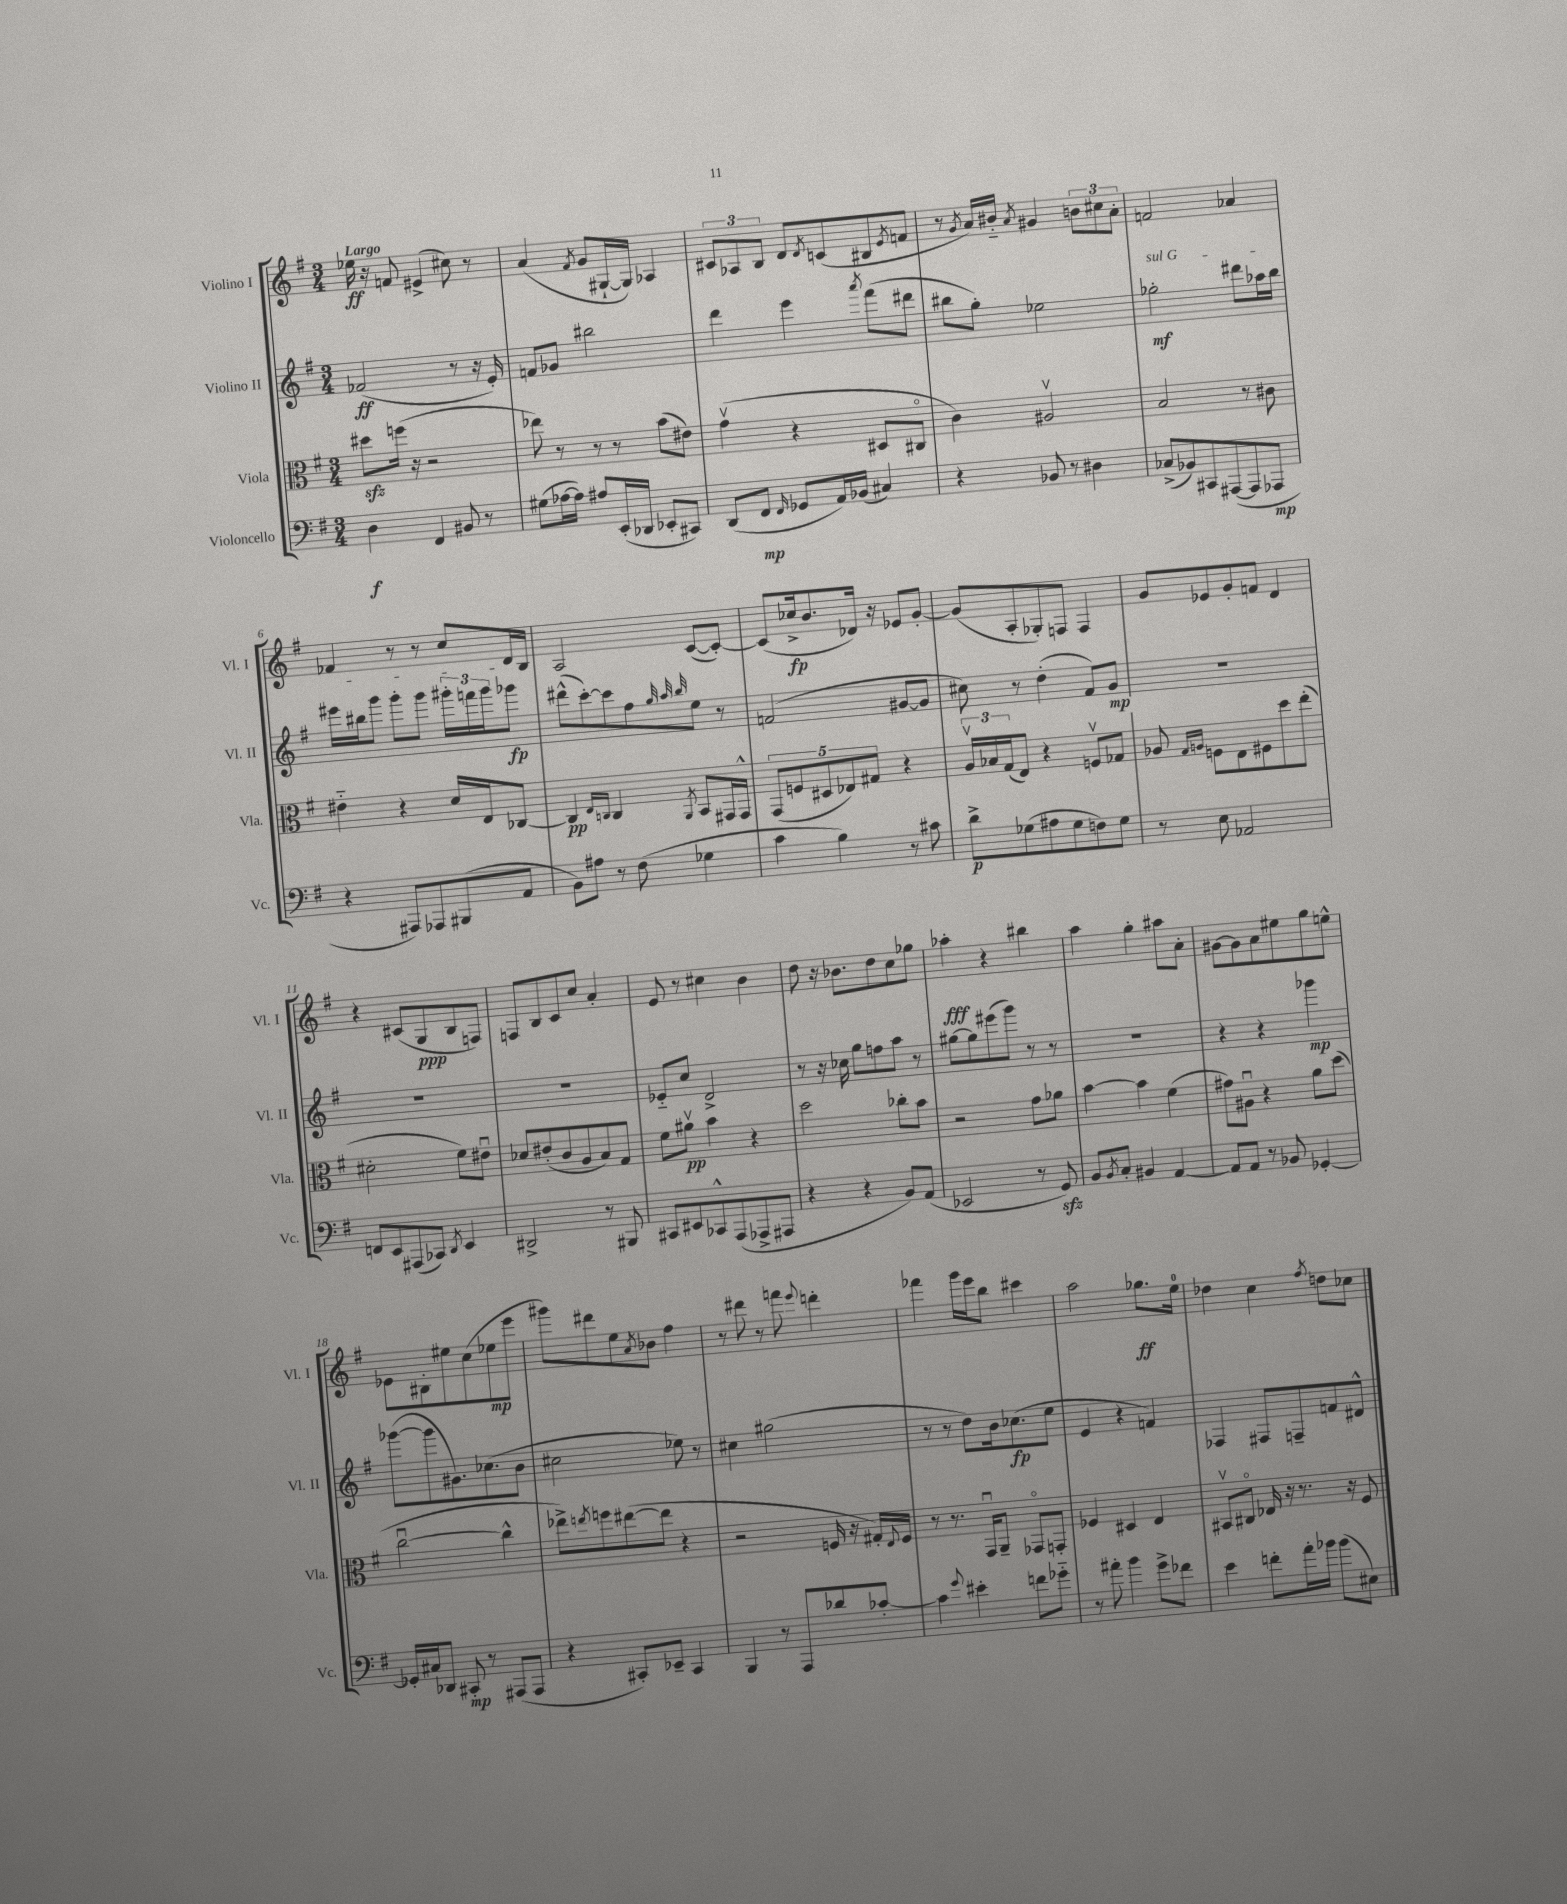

**kern	**kern	**kern	**kern
*staff4	*staff3	*staff2	*staff1
*clefF4	*clefC3	*clefG2	*clefG2
*k[f#]	*k[f#]	*k[f#]	*k[f#]
*M3/4	*M3/4	*M3/4	*M3/4
4D	8dd#	(2f-	16ee-
.	.	.	16r
.	(16ff	.	8f
.	16r	.	.
4FF#	2r	.	(4e#^
8BB#	.	8r	8cc#)
8r	.	16r	8r
.	.	16e')	.
=	=	=	=
(8G#	8ee-)	8f	(4a
[16A-	8r	8g-	.
16A-])	.	.	.
.	.	.	8qf#
8A#	8r	2bb#	8g
(16EE'	8r	.	[16G#`
16DD-	.	.	16G#])
8EE-'	(8b	.	4A-
8CC#)	8e#)	.	.
=	=	=	=
(8DD	(4gv	4ddd	12c#
.	.	.	12A-
8FF#	.	.	.
.	.	.	12B
16qqFF#	.	.	.
8GG-	4r	4eee	8d
.	.	.	8qd
16AA)	.	.	(8c
(16BB-	.	.	.
.	.	8qaaa	.
4C#)	8D#	(8fff#	8B#
.	.	.	8qe
.	8C#o	8ddd#	8f
=	=	=	=
4r	4c)	8bb#	8r
.	.	.	8qg
.	.	8gg')	16a)
.	.	.	16b#'~
.	.	.	8qa
8BB-	2A#v	2ee-	4g#
8r	.	.	.
4D#	.	.	12b
.	.	.	12cc#
.	.	.	12a'
=	=	=	=
(8C-^	2B	2gg-'	2f
8BB-)	.	.	.
8CC#	.	.	.
([8AAA#	.	.	.
8AAA#]	8r	8ddd#	4a-
8AAA-	8c#	16aa-	.
.	.	16bb	.
=	=	=	=
4r	4e#'~	16eee#	4f-
.	.	16bb#	.
.	.	8ggg	.
8AAA#)	4r	8ggg'	8r
8AAA-	.	8ggg	8r
(8BBB#	16d	24ggg#'	8cc
.	.	24fff	.
.	16E	.	.
.	.	24ggg#	.
8AA	[8C-	8ggg-	16d
.	.	.	16B
=	=	=	=
8BB)	4C-]	(8ddd#^^	2A
8A#	.	[8ccc')	.
.	16qqE	.	.
.	16qqC	.	.
8r	4C	8ccc]	.
(8F#	.	8ff#	.
.	.	32qqgg	.
.	.	32qqaa	.
.	8qAA	32qqbb	.
4G-	8BB	8ee	([8c
.	16GG#	8r	8c'_)
.	16GG#^^	.	.
=	=	=	=
4c	(10GG	(2f	(8c]
.	10F	.	.
.	.	.	16cc-^
.	.	.	8.b
.	10D#	.	.
4B)	.	.	.
.	10E-)	.	.
.	.	.	16d-)
.	10G#	.	.
.	.	.	16r
8r	4r	[8g#	8e-
8c#	.	8g#]	[8g'
=	=	=	=
8d^	24Av	8cc#)	(8g]
.	24B-	.	.
.	(24G	.	.
(8G-	8E)	8r	8A'
8A#	4r	(4dd'	8G-')
8G-	.	.	8F
8F)	8Fv	8f#)	4F
8G-	8G-	8g	.
=	=	=	=
8r	8A-	2.r	8g
.	16qqG	.	.
.	16qqA	.	.
8E	8F	.	8e-
2AA-	8E	.	8g'
.	8F#	.	8f
.	8dd	.	4d
.	(8ee'	.	.
=	=	=	=
8FF	2d#'	2.r	4r
8EE	.	.	.
(8AAA#	.	.	(8c#
8CC-)	.	.	8G
8qDD	.	.	.
4EE	8f#)	.	8B
.	8e#u	.	8F)
=	=	=	=
2DD#^	8d-	2.r	8F
.	(8e#'	.	8B
.	8c	.	8c
.	8A	.	8cc
8r	8B)	.	4a'
8BBB#	8G	.	.
=	=	=	=
8CC#	8f#	8e-'~	8e
8EE#	8a#v	8cc	8r
8CC-^^	4b	2d^	4cc#
(8AAA	.	.	.
8AAA-^	4r	.	4b
8AAA#	.	.	.
=	=	=	=
4r	2dd	8r	8dd
.	.	16r	16r
.	.	16cc-	8.b-
4r	.	8gg	.
.	.	8ff	8dd
8BB)	8cc-'	8aa	8cc
(8AA	8b	8r	8gg-
=	=	=	=
2EE-	2r	[8gg#	4aa-'
.	.	8gg#]	.
.	.	(8eee#	4r
.	.	8ggg)	.
8r	8g	8r	4bb#
8GG)	8a-	8r	.
=	=	=	=
8BB	[4b	2.r	4aa
8qBB	.	.	.
8C'	.	.	.
4BB#	4b]	.	4gg'
[4AA	(4f#	.	8aa#
.	.	.	8a'
=	=	=	=
8AA]	8g#)	4r	[8g#
8AA	8A#u	.	8g#]
8r	4r	4r	8a
8BB-	.	.	8ee#
[4GG-'	8a	4ggg-	8gg
.	(8dd	.	8ee^^
=	=	=	=
16GG-']	[2ccu	([8ggg-	8e-
16C#	.	.	.
8DD-	.	8ggg-]	8B#'
8CC#'	.	8.g#)	8ee#
8r	.	.	(8cc
.	.	(8.cc-	.
(8AAA#	4cc^^]	.	8ee-
8AAA#	.	8b	8eee
=	=	=	=
4r	8ee-^)	2cc#	8ggg#)
.	8qee	.	.
.	8ff	.	8ddd#
8CC#')	([8ee#	.	8ee
.	.	.	8qa
8EE-~	8ee#]	.	8b-
4CC#	4r	8ee-)	4ff#
.	.	8r	.
=	=	=	=
4BBB	2r	4cc#	8r
.	.	.	8ddd#
8r	.	(2gg#	8r
8AAA	.	.	8fff
.	.	.	8qqeee
8d-	16F	.	4ddd'
.	16r	.	.
[8c-'	16G#')	.	.
.	8qqE	.	.
.	16F	.	.
=	=	=	=
4c-]	8r	8r	4fff-
.	8.r	8r	.
8qqg	.	.	.
4e#'	.	8dd)	16ggg
.	16GGu	.	16eee
.	8AA~	16b	8bb
.	.	(8.cc-	.
8f	8GG-o	.	4ccc#
8g-'~	8GG'	8ee	.
=	=	=	=
8r	4F-	4e	2aa
8a#'	.	.	.
4b	4D#	4r	.
8g^	4E	4f)	8.gg-
8f-	.	.	.
.	.	.	16ee
=	=	=	=
4e	8BB#v	4F-	4dd-
.	8C#o	.	.
8f'	16E-	8F#	4cc
.	16r	.	.
16a'	8.r	8F~	.
16b-	.	.	.
.	.	.	8qff#
(8b-	.	8f	8dd
.	16r	.	.
8E#)	8F#	8d#^^	8cc-
==	==	==	==
*-	*-	*-	*-
